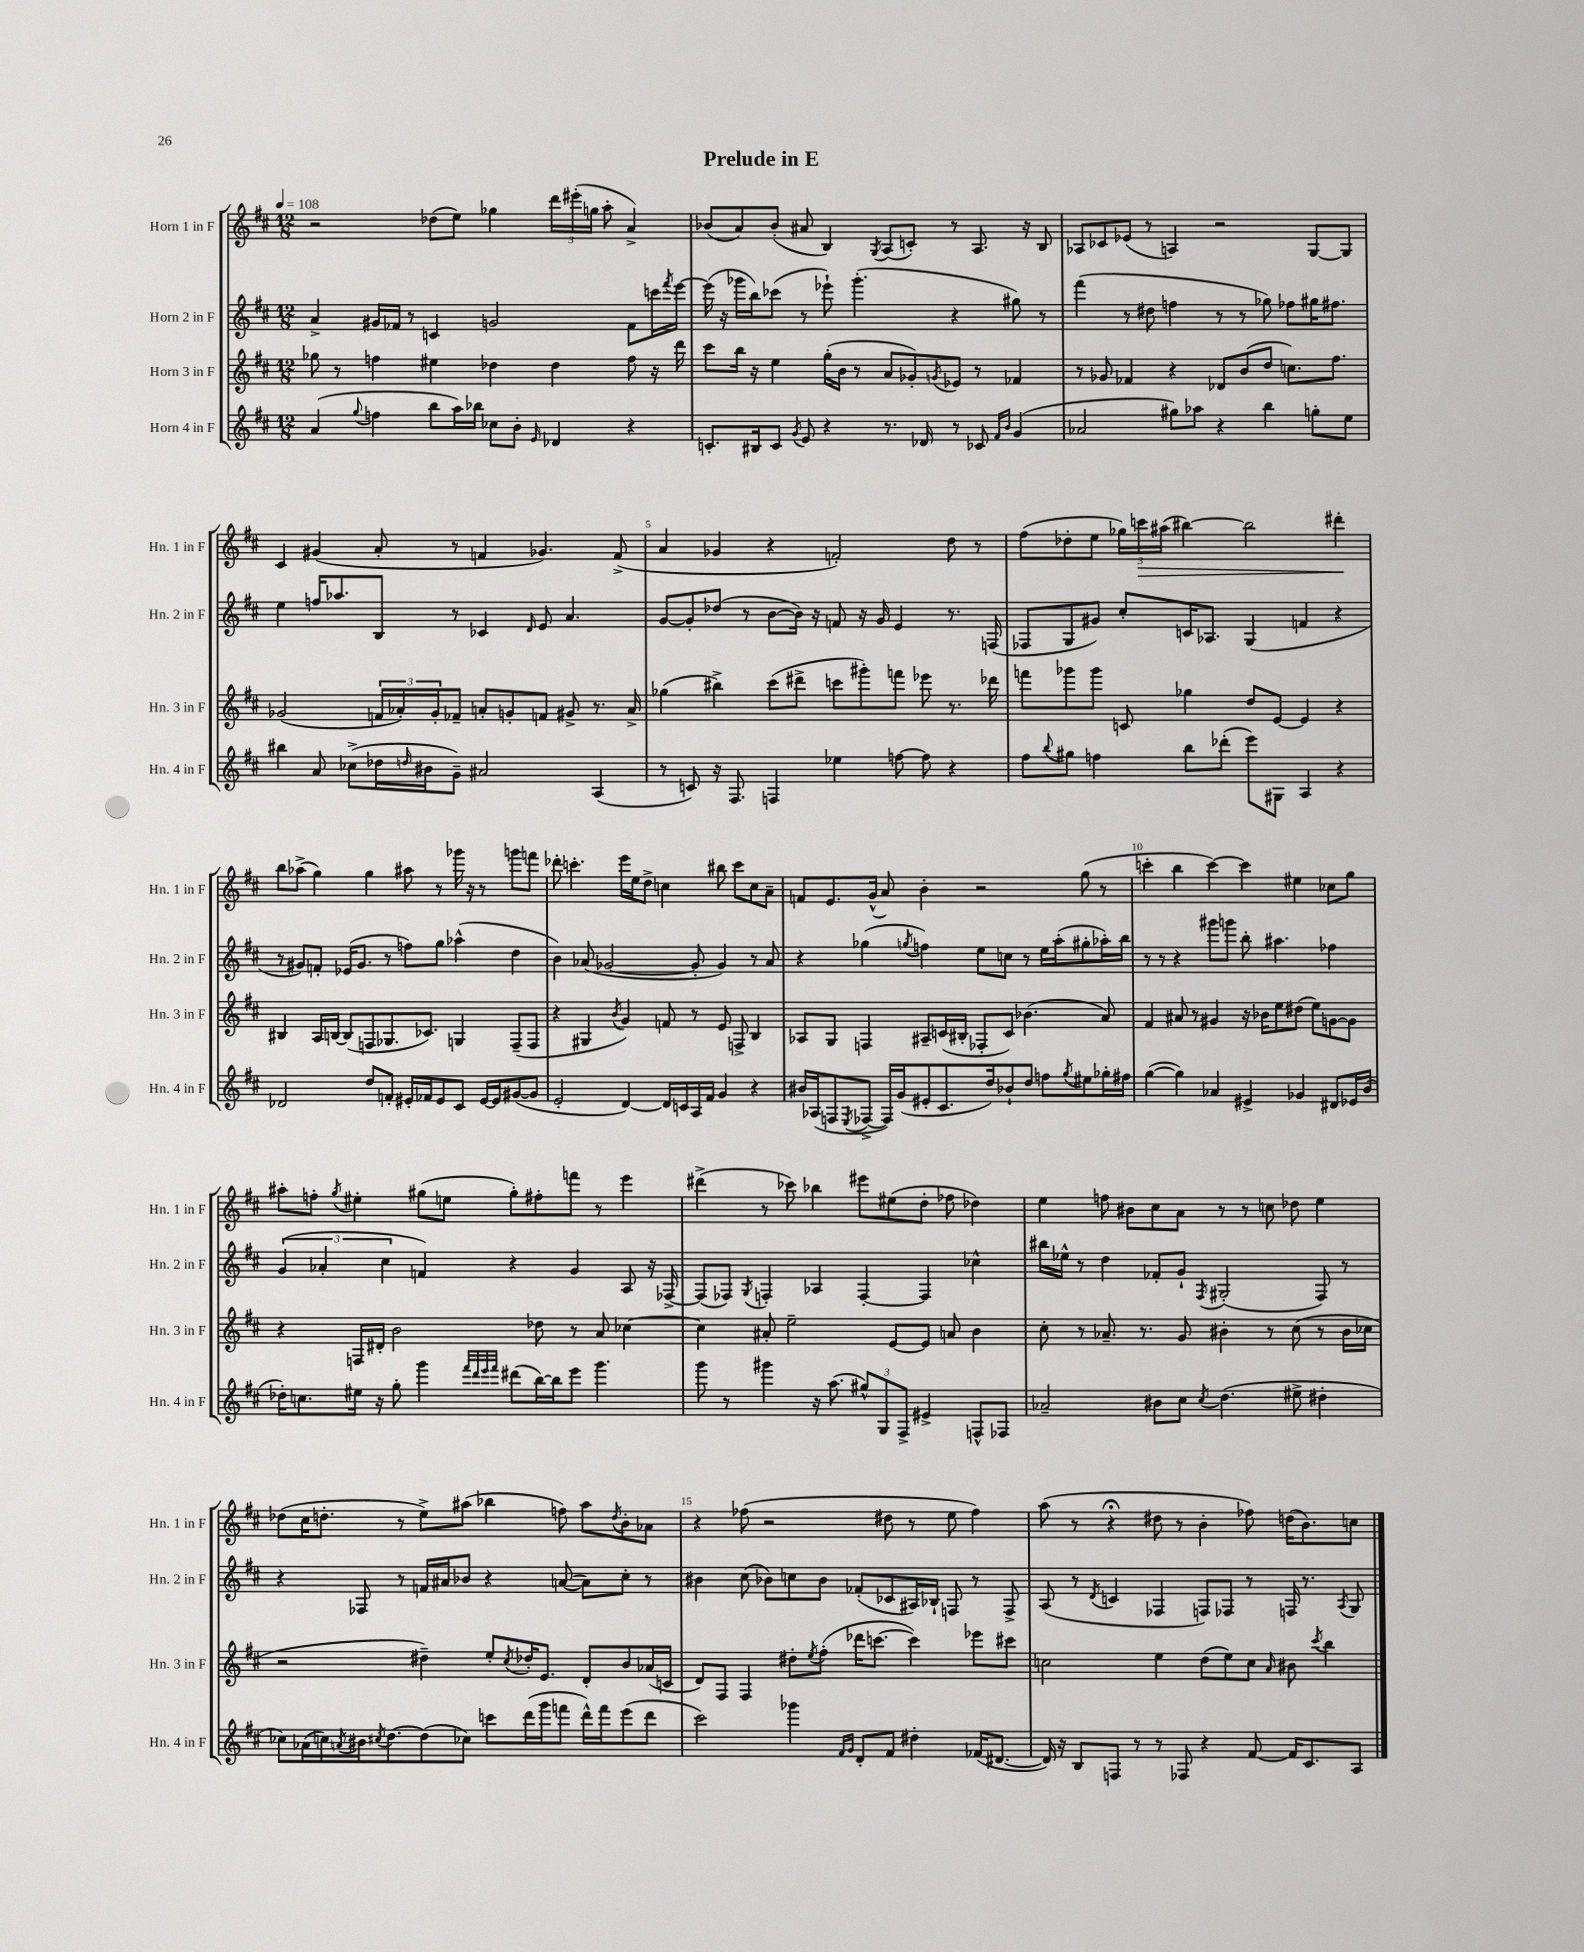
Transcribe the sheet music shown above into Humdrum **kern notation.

**kern	**kern	**kern	**kern
*staff4	*staff3	*staff2	*staff1
*clefG2	*clefG2	*clefG2	*clefG2
*k[f#c#]	*k[f#c#]	*k[f#c#]	*k[f#c#]
*M12/8	*M12/8	*M12/8	*M12/8
*MM108	*MM108	*MM108	*MM108
(4a	8gg-	4a^	2r
.	8r	.	.
8qqgg	.	.	.
4ff	4ff	16g#	.
.	.	16f-	.
.	.	8r	.
8bb	4ee#	4c	(8dd-
16aa)	.	.	8ee)
16bb-	.	.	.
8cc-	4dd-	2g	4gg-
8b'	.	.	.
16qqe	.	.	.
4d-	4dd-	.	24ddd
.	.	.	(24eee#'
.	.	.	24gg
.	.	.	8aa'
4r	8ff	8f-	4a^)
.	16r	16ccc	.
.	.	8qfff#	.
.	16ddd	[16eee	.
=	=	=	=
8.c'	8ccc#	(16eee]	(8b-
.	.	16r	.
.	16bb	16ggg-	8a)
16B#	16r	16bb)	.
8c	4ee	(8ccc-	(8b-'
8qg	.	.	.
8e	.	8r	8a#
4r	(16gg'	8eee-`)	4B)
.	16b	.	.
.	8r	(4.ggg-'	.
.	.	.	8qG
8.r	8a	.	(8A
.	8g-')	.	8c')
16d-	.	.	.
.	8qg	.	.
8r	8e-	4r	8r
8c-	8r	.	8.A
16qqf#	.	.	.
16qqb	.	.	.
(4g	4f-	8gg#)	.
.	.	.	16r
.	.	8r	8B
=	=	=	=
2a-	8r	(4fff#	8A-
.	8g-	.	8c-
.	4f-	8r	(8e-
.	.	8dd#	8r
8gg#)	4r	4ff	4A)
8aa-	.	.	.
4r	8d-	8r	2r
.	(8b	8r	.
4bb	8dd	8gg-)	.
.	8.cc)	8ff-	.
8gg'	.	16gg#	[8G
.	8.ff#	8.ff#	.
8ee	.	.	8G]
=	=	=	=
4bb#	(2g-	4ee	4c#
8a	.	16ff	(4g#
.	.	8.aa-	.
(8cc-^	.	.	.
16dd-	24f	8B	8a'
.	24a-')	.	.
16qqdd	.	.	.
16b#	.	.	.
.	24g-'	.	.
8g~)	8f-~	8r	8r
2a#	8a'	4c-	4f
.	8g'	.	.
.	.	16qqd	.
.	8f	8e	4.g-)
.	8g#^	4.a	.
(4A	8.r	.	.
.	.	.	(8f^
.	16a^	.	.
=	=	=	=
8r	(4gg-	[8g	4a
8c)	.	8g']	.
16r	4bb#^)	(8dd-	4g-
8.F#	.	.	.
.	.	8r	.
4F	(8ccc#	[8b	4r
.	8ddd#^	16b])	.
.	.	16r	.
4ee-	8ccc	8f	2f')
.	8ggg#')	16r	.
.	.	16g	.
[8ff	8fff	4e	.
8ff]	8eee-	.	.
4r	8.r	8.r	8dd
.	.	.	8r
.	16ddd-	(16F	.
=	=	=	=
8ff#	8fff	8F-	(8ff#
8qqbb	.	.	.
8gg#	8ggg-	8G	8dd-'
4ff	8ggg-	8g#)	8ee
.	8c	8cc#'	24gg-)
.	.	.	24ccc
.	.	.	(24aa#
8bb	4gg-	16c	[4bb#)
.	.	8.A-	.
(8ddd-'	.	.	.
8eee)	8dd	(4G	2bb#]
8G#	[8e	.	.
4A	4e]	4f	.
4r	4r	4r	4ddd#'
=	=	=	=
2d-	4B#	8r	8bb
.	.	8g#)	(8aa-^
.	16A	8f'	4gg)
.	[16B	.	.
.	(8B]	(16e-	.
.	.	8.g#	.
8dd	8F	.	4gg
8f'	8.G-	8r	.
16e#'	.	8ff)	8aa#
16f-	8.c-)	.	.
8e#	.	8gg	8r
8c#	4G	(4aa-^^	16ggg-
.	.	.	16r
[16e#	.	.	8r
16e#]	.	.	.
([8g#	(8F~	4dd	8ggg
8g#]	8F	.	8fff
=	=	=	=
2e'	4r	4b)	8ddd-'
.	.	.	4.ccc'
.	4G#	(8a-	.
.	.	[2g-	.
.	8qb	.	.
[4d)	4g)	.	16eee
.	.	.	16ee
.	.	.	8dd^
16d]	8f	.	4cc
16c	.	.	.
16A	8r	8g-']	.
16f#	.	.	.
4g	8e	4g-)	8bb#
.	8F^	.	8ccc
4r	4B	8r	8cc
.	.	8a-	8a~
=	=	=	=
16b#	8A-	4r	8f
(16A-	.	.	.
8F	8G	.	8.e
8qE	.	.	.
[8F-^	4F	(4gg-	.
.	.	.	(16g^^
16F-])	.	.	8a)
(16g	.	.	.
.	.	8qgg	.
8e#'	8A#~	4ff)	4b'
8.c#	(16c	.	.
.	16B#'	.	.
.	8F-'	8ee	2r
16dd)	.	.	.
8b-`	8c)	8cc	.
8dd	(4.b-	8r	.
8ff	.	16ee	.
.	.	(16aa'	.
8qgg	.	.	.
8ee#	.	8gg#'	(8gg
16gg-'	8a)	16aa-')	8r
16ff#	.	16bb	.
=	=	=	=
([4gg	4f#	8r	4ccc'
.	.	8r	.
4gg])	8a#	4r	4bb
.	8r	.	.
4a-	4g#	8ggg#	[4ccc)
.	.	8ggg	.
4e#^	16r	8bb'	4ccc]
.	16b-	.	.
.	8ee	4.aa#	.
4g-	(8dd#	.	4ee#
.	8ee)	.	.
8d#	[8g	4ff-	8cc-
16e-	8g]	.	8gg
(16b	.	.	.
=	=	=	=
16dd-')	4r	(6g	8aa#'
8.cc	.	.	.
.	.	.	8ff'
.	.	6a-'	.
.	.	.	8qgg
16ee#	16F	.	4ee#'
16r	16d#'	.	.
.	.	6cc#	.
8gg'	2b	.	.
4ggg	.	4f)	(8gg#
.	.	.	8ee
32qqfff#	.	.	.
32qqddd	.	.	.
32qqeee	.	.	.
32qqfff#	.	.	.
(8ddd#	.	4r	8gg#')
[16bb)	8dd-	.	8ff#'
16bb]	.	.	.
8eee	8r	4g	8fff
4.ggg	8a	.	8r
.	[4cc-	8A	4eee
.	.	16r	.
.	.	[16F-^	.
=	=	=	=
8ggg	4cc-]	(8F-]	(4ddd#^
8r	.	8F-)	.
.	.	8qG	.
4ggg#	8a#'	4F'	8r
.	2ee~	.	8ccc-)
16r	.	4A-	4bb-
(8.aa	.	.	.
12gg#^^)	.	[4F'	8eee#
12G	.	.	.
.	[8e	.	(8ee#
12F#^	.	.	.
4e#^	8e]	4F]	8dd'
.	8a	.	8ff-
8F^^	4b	4cc-^^	4dd-)
8F-	.	.	.
=	=	=	=
2a-~	8cc#'	16bb#	4ee
.	.	16ee-^^	.
.	8r	8r	.
.	8.a-~	4dd	8ff
.	.	.	8b#
.	8.r	.	.
8b#	.	8f-'	8cc#
8cc#	8g	8g`	8a
8qcc#	.	8qF#	.
(4.dd	4b#'	(2G#'	8r
.	.	.	8r
.	8r	.	8cc
8ee#^	(8cc#	.	8dd-
4dd#'	8r	8F#)	4ee
.	16b#	8r	.
.	16cc-	.	.
=	=	=	=
8cc-)	2r	4r	(8dd-
(16a-	.	.	16cc#
16cc)	.	.	8.dd'
8qa	.	.	.
16b#	.	8F-	.
8qcc#	.	.	.
[8.dd	.	.	.
.	.	8r	8r
(8dd]	4dd#~)	16f	8ee^)
.	.	16a#	.
8cc-)	.	8b-	(8aa#
8ccc	8ee'	4r	4bb-
.	8qcc#	.	.
(16ddd	16dd-'	.	.
16ggg	8.e	.	.
8fff	.	([8a	8ff)
16ddd^^)	8d'	8a])	8aa#
16fff	.	.	.
.	.	.	8qdd
(8eee	8b	8cc#'	8b'
8ddd	(16a-	8r	8a-
.	16c	.	.
=	=	=	=
2ccc#)	8d)	4b#	4r
.	8F#	.	.
.	4F#	(8cc#	(8ff-
.	.	8b-)	2r
4ggg-	8dd#'	8cc	.
.	8qee	.	.
.	(8ff#'	8b-	.
16qqf#	.	.	.
16qqg	.	.	.
8d'	16ddd-	(8f-'	.
.	[8.ccc	.	.
8f#	.	8c-	8dd#
4dd#'	4ccc])	16A#)	8r
.	.	16B-`	.
.	.	8F	8ee
(16f-	8eee-	8r	4ff-)
[8.d#	.	.	.
.	8ccc#	8F^	.
=	=	=	=
16d#])	2cc	(8A	(8aa
16r	.	.	.
8B	.	8r	8r
.	.	8qd	.
8F	.	4c	4r;
8r	.	.	.
8r	4ee	4F-	8dd#
8F-	.	.	8r
4r	(8dd	8F)	4b'
.	8ee)	8F-	.
[8f#	8cc	8r	8ff-)
.	16qqa	.	.
16f#]	8b#	16F	(16dd
8.c#	.	8.r	8.b)
.	8qccc#	.	.
.	4bb	.	.
.	.	8qA	.
8A	.	8G	8cc
==	==	==	==
*-	*-	*-	*-
